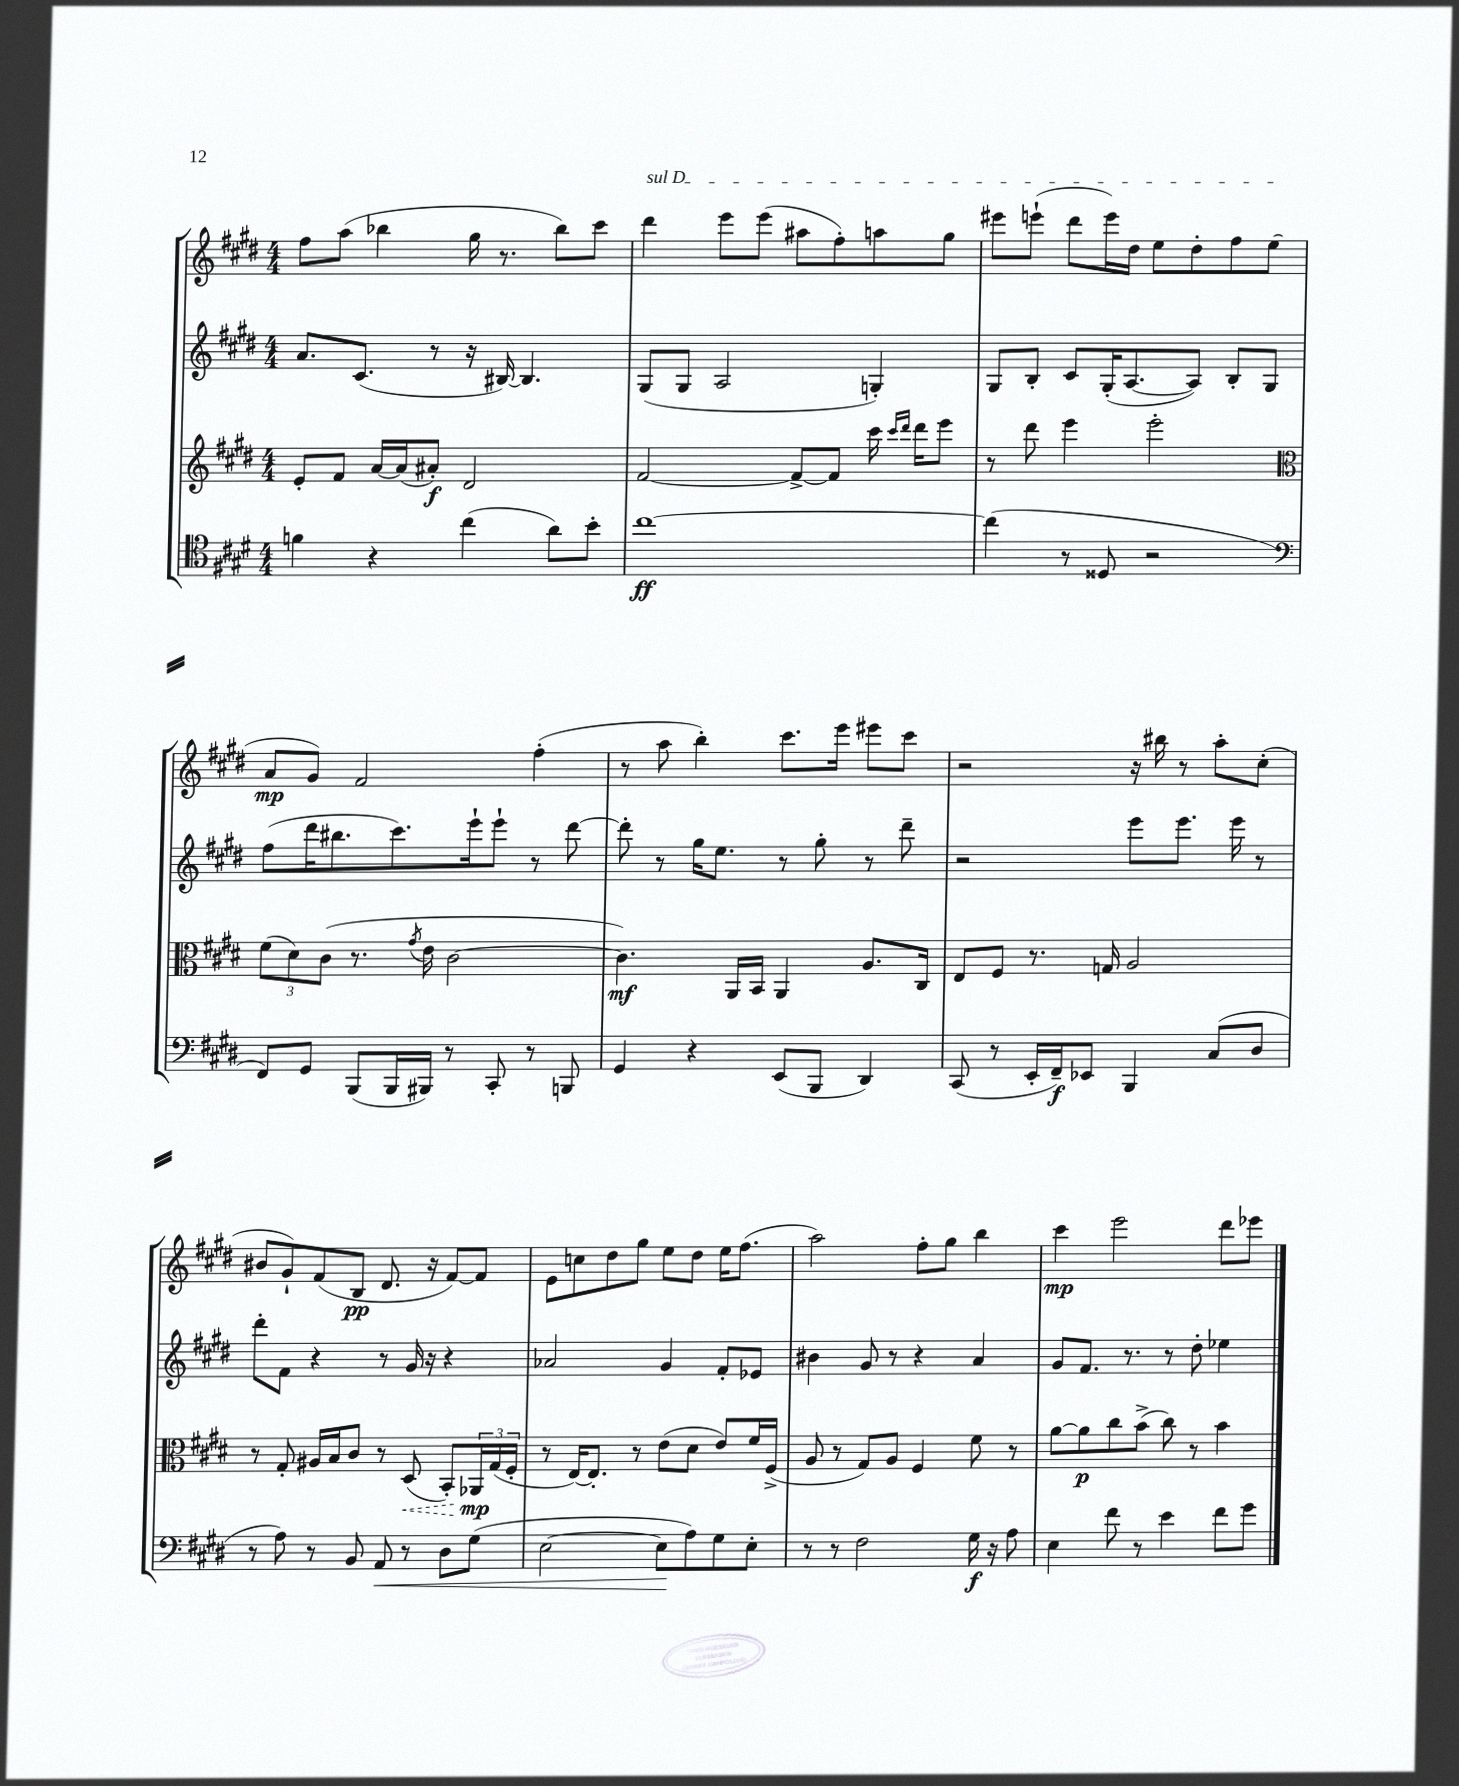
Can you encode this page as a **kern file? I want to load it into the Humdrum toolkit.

**kern	**kern	**kern	**kern
*staff4	*staff3	*staff2	*staff1
*clefC4	*clefG2	*clefG2	*clefG2
*k[f#c#g#d#]	*k[f#c#g#d#]	*k[f#c#g#d#]	*k[f#c#g#d#]
*M4/4	*M4/4	*M4/4	*M4/4
4f	8e'	8.a	8ff#
.	8f#	.	(8aa
.	.	(8.c#	.
4r	[16a	.	4bb-
.	(16a]	.	.
.	8a#')	8r	.
(4cc#	2d#	16r	16gg#
.	.	[16B#)	8.r
.	.	4.B#]	.
8a)	.	.	8bb-)
8b'	.	.	8ccc#
=	=	=	=
[1cc#	[2f#	(8G#	4ddd#
.	.	8G#	.
.	.	2A	8eee
.	.	.	(8eee
.	8f#^_	.	8aa#
.	8f#]	.	8ff#')
.	16ccc#	4G')	8aa
.	16qqccc#	.	.
.	16qqddd#	.	.
.	16ddd#	.	.
.	8eee	.	8gg#
=	=	=	=
(4cc#]	8r	8G#	8eee#
.	8ddd#	8B'	(8eee`
8r	4eee	8c#	8ddd#
8D##	.	(16G#'	16eee)
.	.	[8.A	16dd#
2r	2eee'	.	8ee
.	.	8A])	8dd#'
.	.	8B'	8ff#
.	.	8G#	(8ee
=	=	=	=
*clefF4	*clefC3	*	*
8FF#)	(12f#	(8ff#	8a
.	12d#)	.	.
8GG#	.	16ddd#	8g#)
.	(12c#	.	.
.	.	8.bb#	.
(8BBB	8.r	.	2f#
16BBB	.	8.ccc#)	.
.	8qg#	.	.
16BBB#)	16e	.	.
8r	[2c#	.	.
.	.	16eee`	.
8CC#'	.	8eee`	.
8r	.	8r	(4ff#'
8BBB	.	[8ddd#	.
=	=	=	=
4GG#	4.c#])	8ddd#']	8r
.	.	8r	8aa
4r	.	16gg#	4bb')
.	.	8.ee	.
.	16AA	.	.
.	16BB	.	.
(8EE	4AA	8r	8.ccc#
8BBB	.	8gg#'	.
.	.	.	16eee
4DD#)	8.A	8r	8eee#
.	.	8ddd#~	8ccc#
.	16C#	.	.
=	=	=	=
(8CC#	8E	2r	2r
8r	8F#	.	.
16EE'	8.r	.	.
16FF#~)	.	.	.
8EE-	.	.	.
.	16G	.	.
4BBB	2A	8eee	16r
.	.	.	16bb#
.	.	8.eee	8r
(8C#	.	.	8aa'
.	.	16eee	.
8D#	.	8r	(8cc#'
=	=	=	=
8r	8r	8ddd#'	8b#
8A)	8G#'	8f#	8g#`)
8r	16A#	4r	(8f#
.	16B	.	.
8BB	8c#	.	8B
8AA	8r	8r	8.d#
8r	(8D#	16g#	.
.	.	16r	16r
8D#	8BB')	4r	[8f#)
(8G#	24AA-	.	8f#]
.	(24G#	.	.
.	24F#'	.	.
=	=	=	=
[2E	8r	2a-	8e
.	[16E)	.	8cc
.	8.E']	.	.
.	.	.	8dd#
.	8r	.	8gg#
8E]	(8e	4g#	8ee
8A)	8d#	.	8dd#
8G#	8e)	8f#'	16ee
.	.	.	(8.ff#
8E'	16f#	8e-	.
.	(16F#^	.	.
=	=	=	=
8r	8A	4b#	2aa)
8r	8r	.	.
2F#	8G#)	8g#	.
.	8A	8r	.
.	4F#	4r	8ff#'
.	.	.	8gg#
16G#	8f#	4a	4bb
16r	.	.	.
8A	8r	.	.
=	=	=	=
4E	[8a	8g#	4ccc#
.	8a]	8.f#	.
8f#	8cc#	.	2eee
.	.	8.r	.
8r	(8b^	.	.
4e	8cc#)	8r	.
.	8r	8dd#'	.
8f#	4b	4ee-	8ddd#
8g#	.	.	8eee-
==	==	==	==
*-	*-	*-	*-
